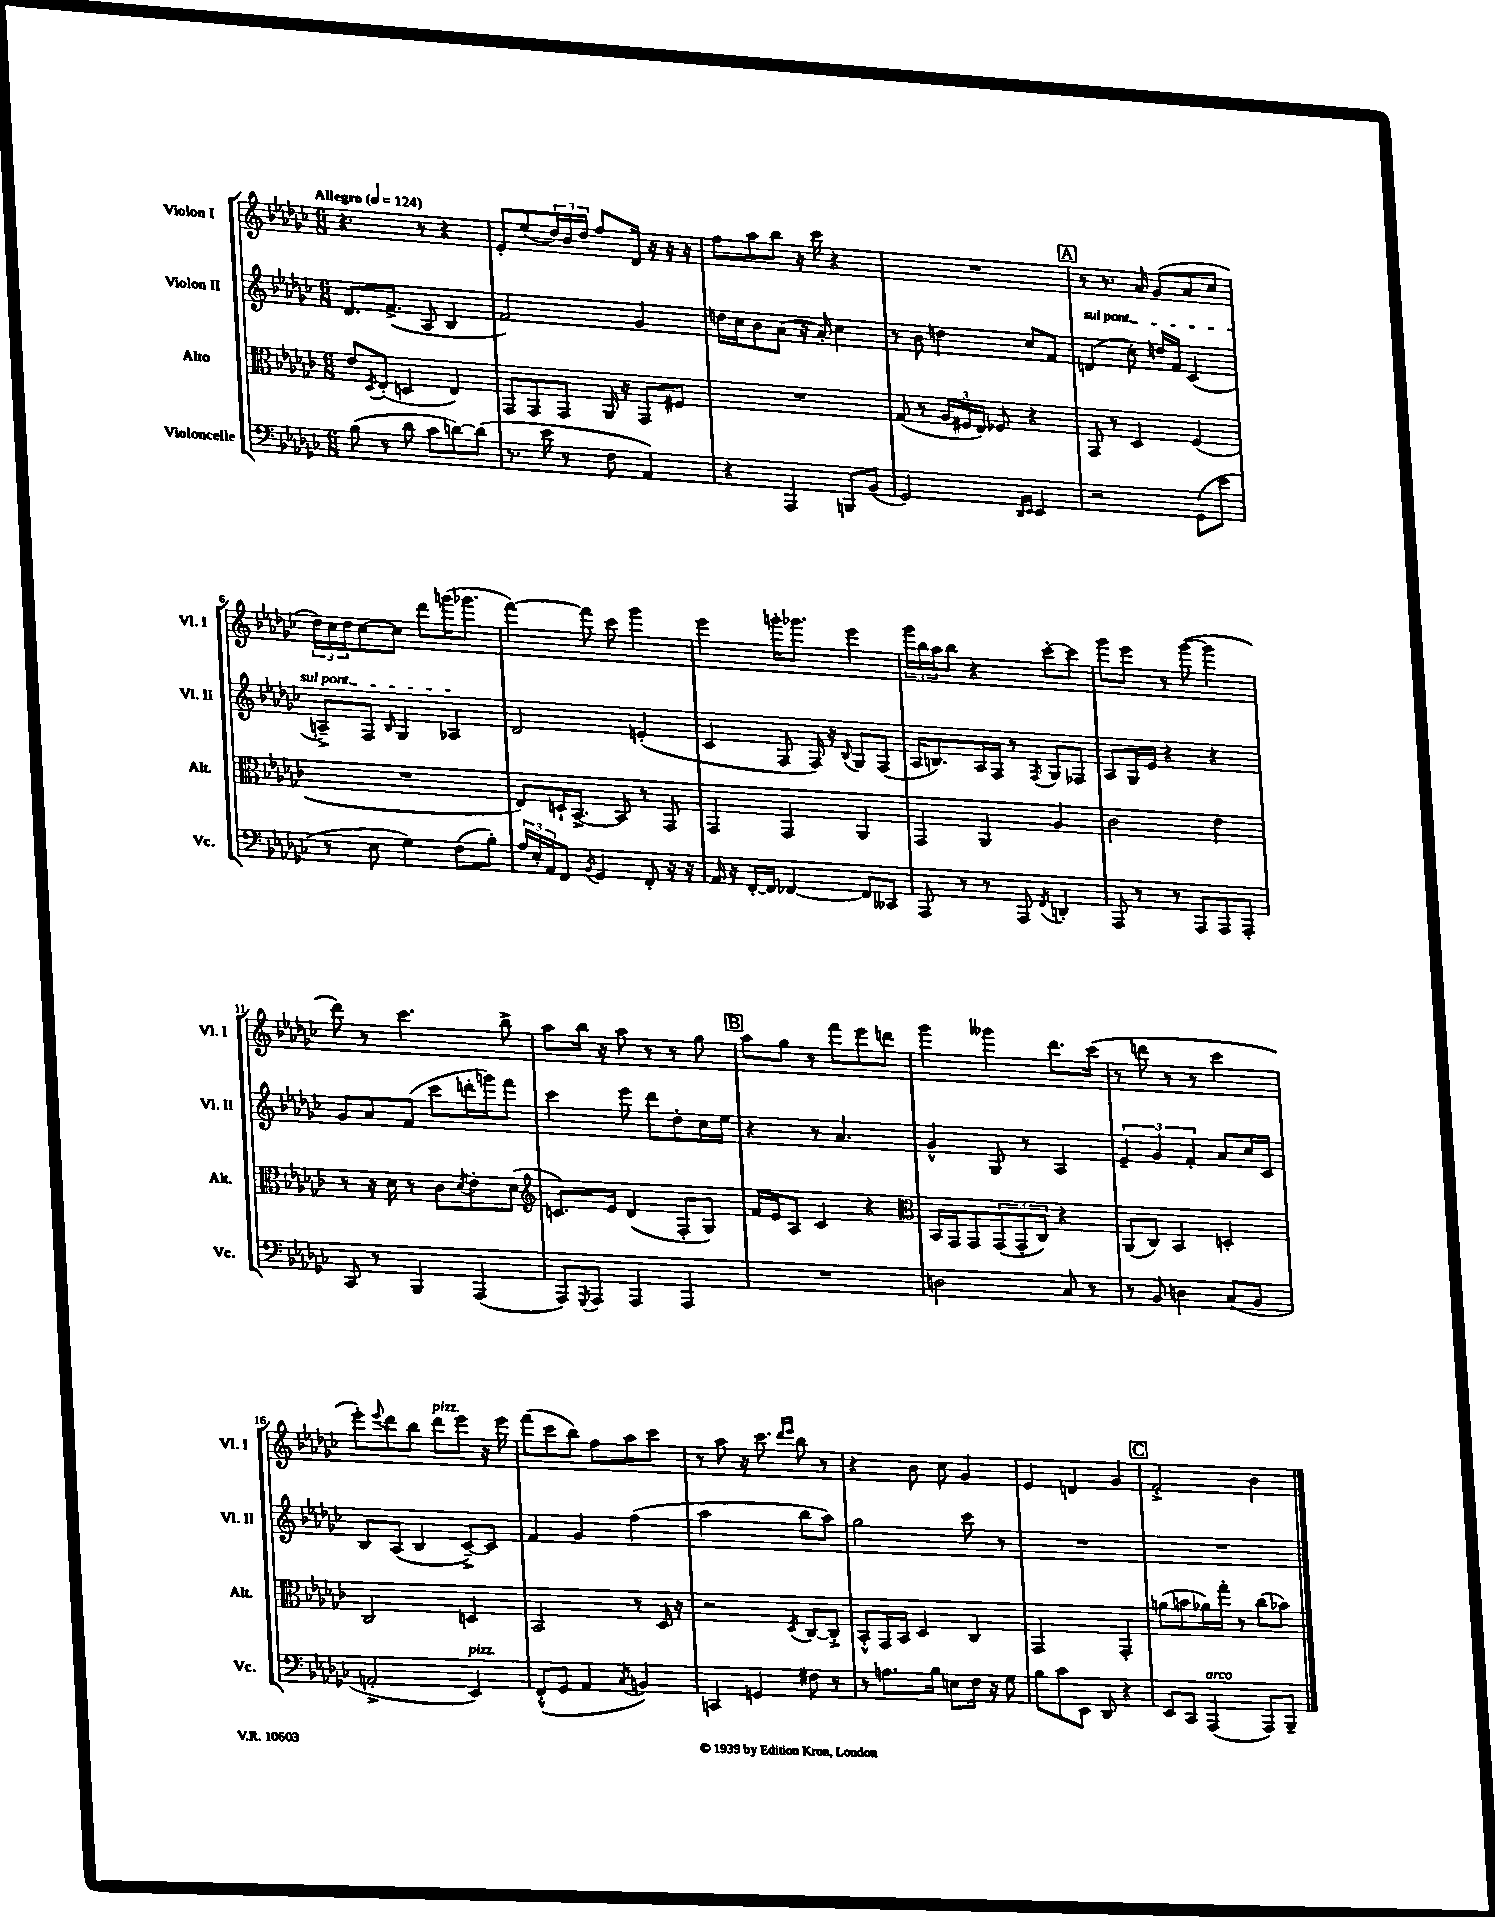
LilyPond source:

<<
\new StaffGroup <<
\new Staff = "s0" \with { instrumentName = "Violon I" shortInstrumentName = "Vl. I" } {
    \clef treble \key ges \major \numericTimeSignature \time 6/8 \tempo "Allegro" 4 = 124
    r4. r8 r4 |
    ees'8-. ees''8( \tuplet 3/2 { des''16) bes'16 des''16 } f''8 des'16 r16 r16 r16 |
    f''8 aes''8 bes''8 r16 ces'''16 r4 |
    R2. |
    \mark \markup { \box "A" } r8 r8. aes'16 ges'8( aes'8 ces''8 |
    \tuplet 3/2 { des''16) ces''16 des''16 } ces''8~ ces''8 des'''8 g'''16( ges'''8. |
    f'''4~) f'''8 ces'''8 ges'''4 |
    ees'''4 g'''16-. ges'''8. ees'''4 |
    \tuplet 3/2 { ges'''16 bes''16 aes''16 } bes''8 r4 ces'''8~-. ces'''8 |
    ges'''8 ees'''8 r8 ges'''8~( ges'''4 |
    des'''8) r8 ces'''4. bes''8-> |
    aes''8 bes''16 r16 aes''8 r8 r8 ges''8 |
    \mark \markup { \box "B" } aes''8 ges''8 r8 f'''8 ees'''8 d'''8 |
    ges'''4 geses'''4 des'''8. ces'''16( |
    r8 d'''8 r8 r8 ces'''4 |
    ees'''8-.) \appoggiatura { ees'''8 } des'''8 bes''8 des'''8^\markup { \italic "pizz." } ees'''8 r16 ees'''16 |
    f'''8( ces'''8 bes''8) f''8 aes''8 ces'''8 |
    r8 aes''8 r16 ces'''8. \grace { des'''16 ees'''16 } bes''8 r8 |
    r4 bes'8 ces''8 ges'4 |
    ees'4 d'4 ges'4 |
    \mark \markup { \box "C" } f'2-.-> bes'4 \bar "|." |
}
\new Staff = "s1" \with { instrumentName = "Violon II" shortInstrumentName = "Vl. II" } {
    \clef treble \key ges \major \numericTimeSignature \time 6/8
    des'8. f'8.->( aes8 bes4 |
    f'2) ges'4 |
    d''16 ces''16 bes'8 aes'8( r16 aes'16-.) ces''4 |
    r8 bes'8 d''4 ces''8 f'8 |
    \mark \markup { \box "A" } \once \override TextSpanner.bound-details.left.text = \markup { \italic "sul pont." } d'4\startTextSpan( ces''8-.) d''16 f'16 ces'4( |
    a8--->) f8 \grace { bes16 } ges4 aes4\stopTextSpan |
    des'2 e'4-.( |
    ces'4 f8 f16) r16 \appoggiatura { bes8 } ges8 f8( |
    aes16 b8.) aes16 f16 r8 \acciaccatura { f8 } ges8 fes8 |
    aes8 ges16 ees'16 r4 r4 |
    ges'8 aes'8 f'8( ces'''8 d'''16-. g'''16) f'''8 |
    ces'''4 ees'''8 des'''8 des''8-. ces''16 ees''16 |
    \mark \markup { \box "B" } r4 r8 aes'4. |
    ges'4-^ ges8 r8 aes4 |
    \tuplet 3/2 { ees'4-- ges'4 f'4-. } aes'8 ces''16 ces'16 |
    bes8 aes8( bes4 ces'8~--->) ces'8 |
    f'4 ges'4 f''4( |
    aes''2 bes''8 aes''8) |
    ges''2 ces'''8 r8 |
    R2. |
    \mark \markup { \box "C" } R2. \bar "|." |
}
\new Staff = "s2" \with { instrumentName = "Alto" shortInstrumentName = "Alt." } {
    \clef alto \key ges \major \numericTimeSignature \time 6/8
    ees'8 \acciaccatura { des8 } ees8-.( d4 ees4) |
    ges,8 ges,8 ges,8 aes,16 r16 ges,8 fis8 |
    R2. |
    ges8( r8 \tuplet 3/2 { aes16 fis16 ees16) } fes8 r4 |
    \mark \markup { \box "A" } ges,8 r8 des4 f4( |
    R2. |
    ees8) d16-! bes,8.~-> bes,8 r8 ges,8 |
    ges,4 ges,4 aes,4 |
    ges,4 aes,4 aes4 |
    ces'2 ees'4 |
    r8 r16 des'16 r8 ces'8 \acciaccatura { des'8 } ees'8-. des'8( |
    \clef treble c'8.) ees'16 des'4( f8-. ges8) |
    \mark \markup { \box "B" } f'16 ees'16 aes8 ces'4 r4 |
    \clef alto bes,16 ges,16 ges,8 \tuplet 3/2 { ges,8( ges,8-. ces8) } r4 |
    aes,8( ces8) bes,4 d4-. |
    ces2 d4 |
    bes,2 r8 des16 r16 |
    r2 \acciaccatura { des8 } ces8~ ces8-.-> |
    bes,8-.-^ ges,16 bes,16 des4 ces4 |
    ges,2 ges,4-. |
    \mark \markup { \box "C" } a'8( b'8 aes'16) ges''16-. r8 ces''8( bes'8) \bar "|." |
}
\new Staff = "s3" \with { instrumentName = "Violoncelle" shortInstrumentName = "Vc." } {
    \clef bass \key ges \major \numericTimeSignature \time 6/8
    bes8( r8 des'8 ces'8 d'8~) d'8( |
    r8. ees'16 r8 f8 aes,4) |
    r4 aes,,4 b,,8 bes,8( |
    ges,2) \grace { des,16 ees,16 } ees,4 |
    \mark \markup { \box "A" } r2 ges,8( ees'8 |
    r8 ees8 ges4) f8( bes8-.) |
    \tuplet 3/2 { aes16 ees16-. aes,16 } f,8 \acciaccatura { bes,8 } ges,4 f,8-. r16 r16 |
    aes,16 r16 f,16~-. f,16 fes,4~ fes,8 ceses,8 |
    aes,,8 r8 r8 aes,,8 \acciaccatura { f,8 } d,4-. |
    aes,,8 r8 r8 aes,,8 aes,,8 aes,,8-. |
    ces,8 r8 bes,,4 aes,,4( |
    aes,,8) \acciaccatura { ges,,8 } aes,,8 aes,,4 aes,,4 |
    \mark \markup { \box "B" } R2. |
    d2 ces8 r8 |
    r8 bes,8 d4 ces8( bes,8 |
    a,2-.-> ees,4^\markup { \italic "pizz." }) |
    f,8-.-^( ges,8 aes,4 \acciaccatura { ces8 } b,4) |
    c,4 g,4 fis8 r8 |
    r8 a8. bes16 e8 f16 r16 ges8 |
    bes8 ces'8 ees,8 des,8 r4 |
    \mark \markup { \box "C" } ees,8 ces,8 aes,,4^\markup { \italic "arco" }( aes,,8) bes,,8-- \bar "|." |
}
>>
>>
